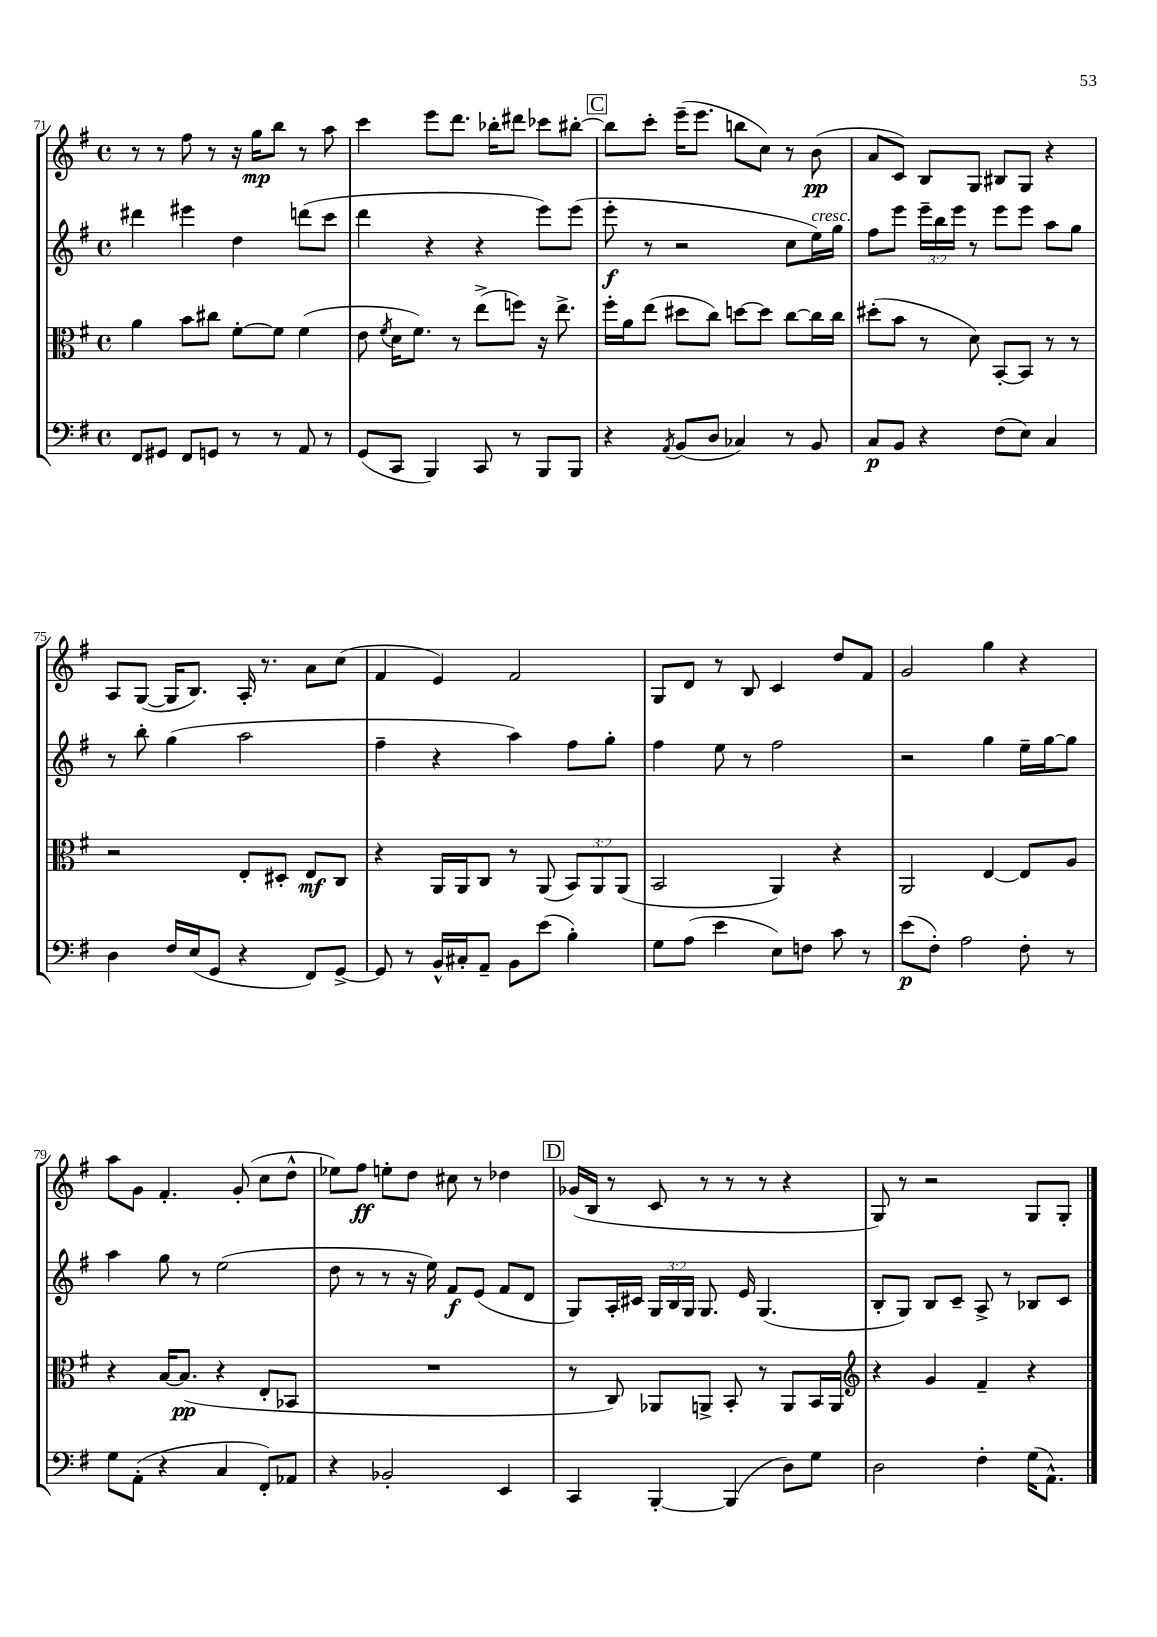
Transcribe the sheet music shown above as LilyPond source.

<<
\new StaffGroup <<
\new Staff = "s0" {
    \clef treble \key g \major \defaultTimeSignature \time 4/4
    \autoBeamOff r8 r8 fis''8 r8 r16 g''16[\mp b''8] r8 a''8 |
    c'''4 e'''8[ d'''8.] bes''16[-. dis'''8] ces'''8[ bis''8]~-. |
    \mark \markup { \box "C" } bis''8[ c'''8]-. e'''16[--( e'''8.] b''8[ c''8]) r8 b'8\pp( |
    a'8[ c'8]) b8[ g8] bis8[ g8] r4 |
    a8[ g8]~( g16[ b8.]) a16-. r8. a'8[ c''8]( |
    fis'4 e'4) fis'2 |
    g8[ d'8] r8 b8 c'4 d''8[ fis'8] |
    g'2 g''4 r4 |
    a''8[ g'8] fis'4.-. g'8-.( c''8[ d''8]-^ |
    ees''8[) fis''8]\ff e''8[-. d''8] cis''8 r8 des''4 |
    \mark \markup { \box "D" } ges'16[( b16] r8 c'8 r8 r8 r8 r4 |
    g8) r8 r2 g8[ g8]-. \bar "|." |
}
\new Staff = "s1" {
    \clef treble \key g \major \defaultTimeSignature \time 4/4 \override Staff.TupletNumber.text = #tuplet-number::calc-fraction-text
    \autoBeamOff dis'''4 eis'''4 d''4 d'''8[( c'''8] |
    d'''4 r4 r4 e'''8[) e'''8]( |
    \mark \markup { \box "C" } e'''8-.\f r8 r2 c''8[ e''16^\markup { \italic "cresc." }) g''16] |
    fis''8[ e'''8] \tuplet 3/2 { e'''16[-- b''16 e'''16] } r8 e'''8[ e'''8] a''8[ g''8] |
    r8 b''8-. g''4( a''2 |
    fis''4-- r4 a''4) fis''8[ g''8]-. |
    fis''4 e''8 r8 fis''2 |
    r2 g''4 e''16[-- g''16~ g''8] |
    a''4 g''8 r8 e''2( |
    d''8 r8 r8 r16 e''16) fis'8[\f e'8]( fis'8[ d'8] |
    \mark \markup { \box "D" } g8[) a16-. cis'16] \tuplet 3/2 { g16[ b16 g16] } g8. e'16 g4.( |
    b8[-. g8]) b8[ c'8]-- a8-> r8 bes8[ c'8] \bar "|." |
}
\new Staff = "s2" {
    \clef alto \key g \major \defaultTimeSignature \time 4/4 \override Staff.TupletNumber.text = #tuplet-number::calc-fraction-text
    \autoBeamOff a'4 b'8[ cis''8] fis'8[~-. fis'8] fis'4( |
    e'8 \acciaccatura { fis'8 } d'16[ fis'8.]) r8 e''8[->( f''8]) r16 e''8.-> |
    \mark \markup { \box "C" } fis''16[-. a'16 e''8]( dis''8[ c''8]) d''8[~ d''8] c''8[~ c''16 c''16] |
    dis''8[-.( b'8] r8 d'8) b,8[~-. b,8] r8 r8 |
    r2 e8[-. dis8]-. e8[\mf c8] |
    r4 a,16[ a,16 c8] r8 a,8( \tuplet 3/2 { b,8[) a,8 a,8]( } |
    b,2 a,4) r4 |
    a,2 e4~ e8[ a8] |
    r4 b16[~ b8.]\pp( r4 e8[-. bes,8] |
    R1 |
    \mark \markup { \box "D" } r8 c8) aes,8[ a,8]-> b,8-. r8 a,8[ b,16 a,16] |
    \clef treble r4 g'4 fis'4-- r4 \bar "|." |
}
\new Staff = "s3" {
    \clef bass \key g \major \defaultTimeSignature \time 4/4
    \autoBeamOff fis,8[ gis,8] fis,8[ g,8] r8 r8 a,8 r8 |
    g,8[( c,8] b,,4) c,8 r8 b,,8[ b,,8] |
    \mark \markup { \box "C" } r4 \acciaccatura { a,8 } b,8[( d8] ces4) r8 b,8 |
    c8[\p b,8] r4 fis8[( e8]) c4 |
    d4 fis16[ e16( g,8] r4 fis,8[) g,8]~-> |
    g,8 r8 b,16[-^ cis16-. a,8]-- b,8[ e'8]( b4-.) |
    g8[ a8]( e'4 e8[) f8] c'8 r8 |
    e'8[\p( fis8]-.) a2 fis8-. r8 |
    g8[ a,8]-.( r4 c4 fis,8[-.) aes,8] |
    r4 bes,2-. e,4 |
    \mark \markup { \box "D" } c,4 b,,4~-. b,,4( d8[) g8] |
    d2 fis4-. g16[( a,8.]-^) \bar "|." |
}
>>
>>
\layout { \context { \Score currentBarNumber = #71 } }
